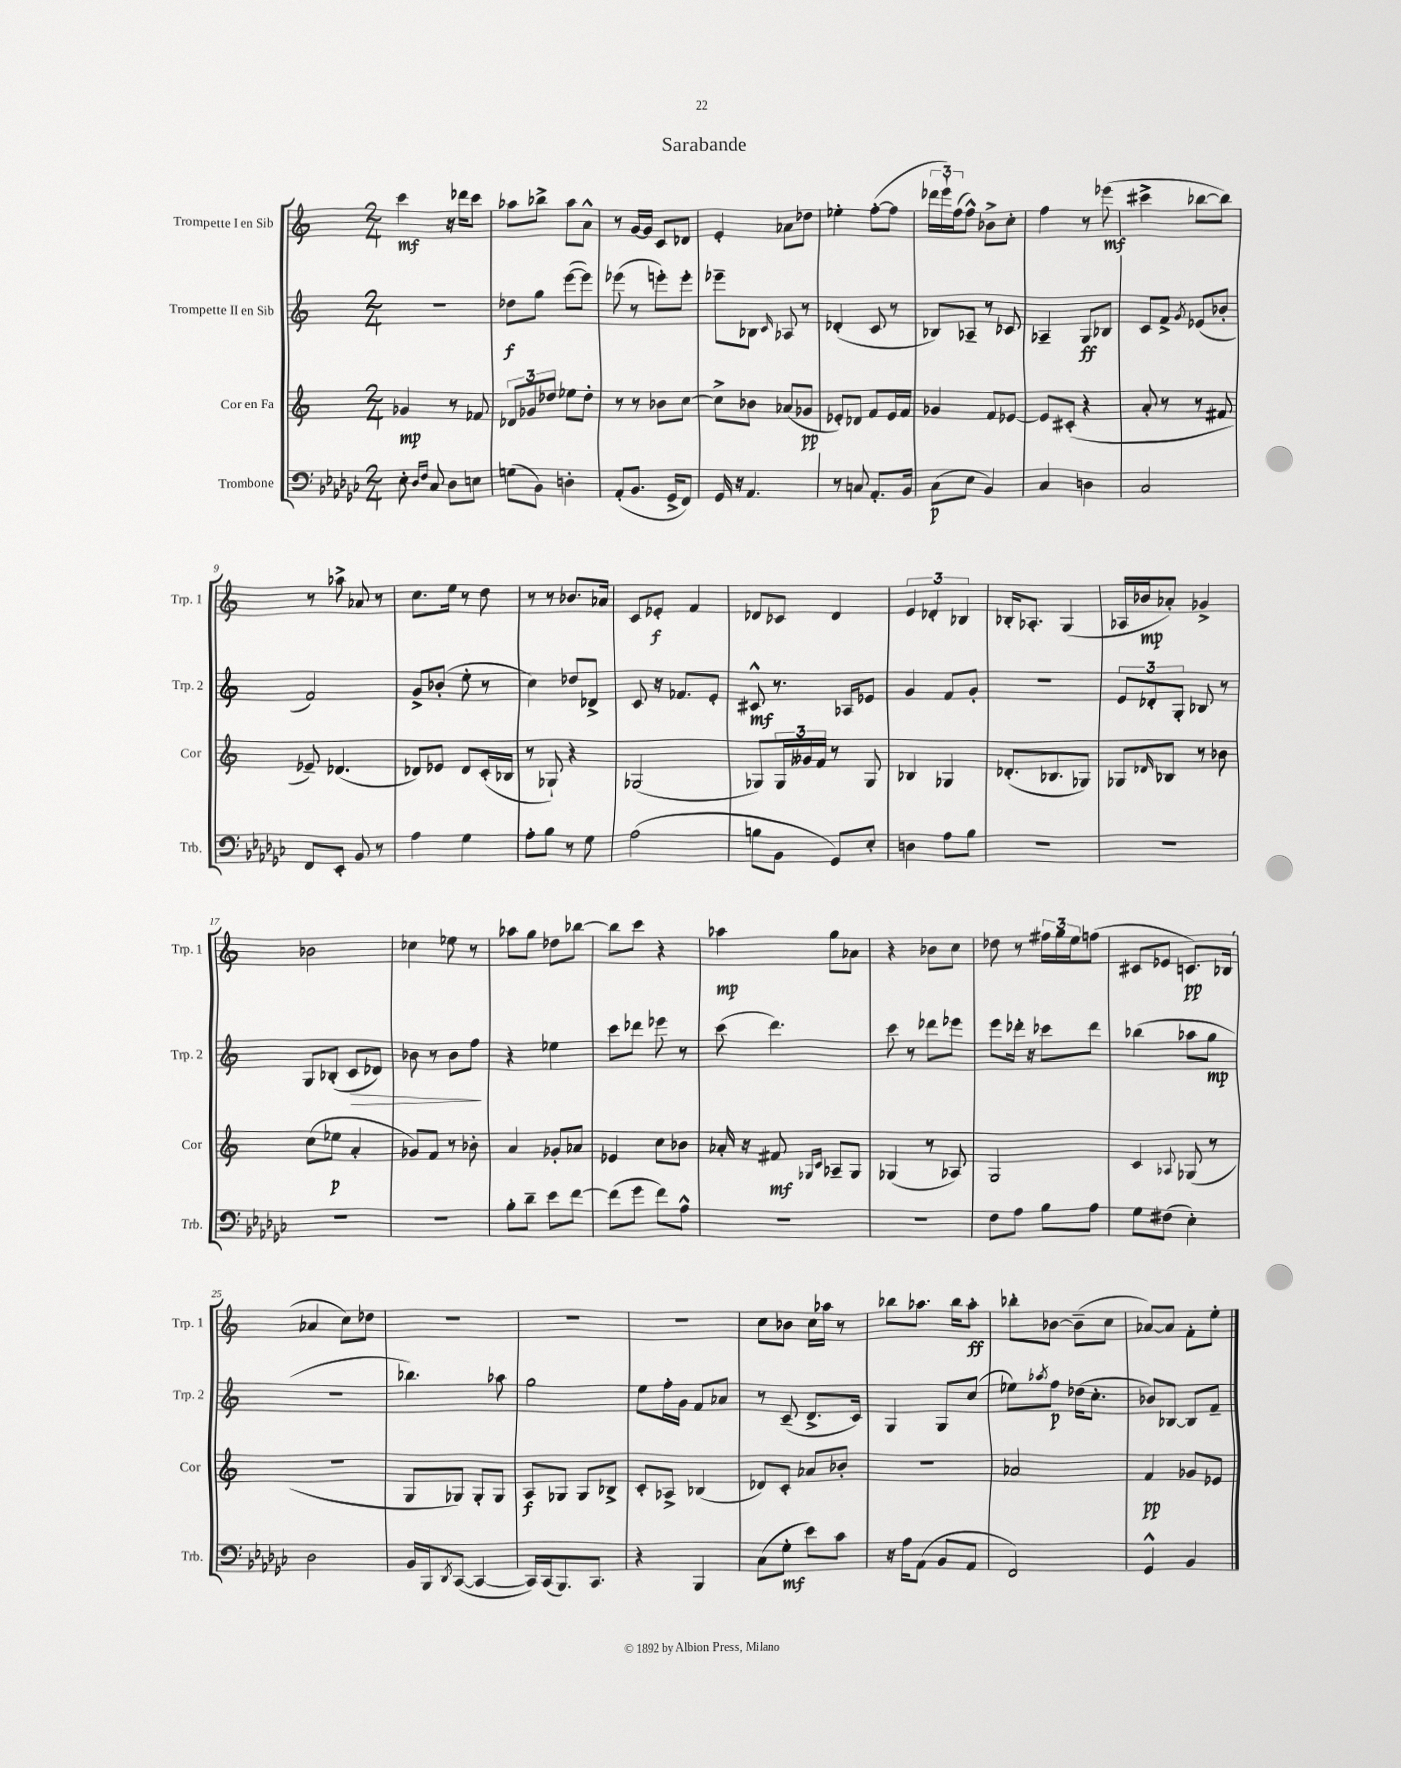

**kern	**dynam	**kern	**dynam	**kern	**dynam	**kern	**dynam
*part4	*part4	*part3	*part3	*part2	*part2	*part1	*part1
*staff4	*staff4	*staff3	*staff3	*staff2	*staff2	*staff1	*staff1
*I"Trombone	*	*I"Cor en Fa	*	*I"Trompette II en Sib	*	*I"Trompette I en Sib	*
*I'Trb.	*	*I'Cor	*	*I'Trp. 2	*	*I'Trp. 1	*
*clefF4	*	*clefG2	*	*clefG2	*	*clefG2	*
*k[b-e-a-d-g-c-]	*	*k[]	*	*k[]	*	*k[]	*
*M2/4	*	*M2/4	*	*M2/4	*	*M2/4	*
=1	=1	=1	=1	=1	=1	=1	=1
8E-'\	.	4g-X/	mp	2r	.	4ccc\	mf
16qqD-/LL	.	.	.	.	.	.	.
16qqF/JJ	.	.	.	.	.	.	.
8C-/	.	.	.	.	.	.	.
8D-\L	.	8r	.	.	.	16r	.
.	.	.	.	.	.	16ddd-X\KL	.
8En\J	.	8f-X/	.	.	.	8ccc\J	.
=2	=2	=2	=2	=2	=2	=2	=2
(8Gn\L	.	12d-X/L	.	8dd-X\L	f	8aa-X\L	.
.	.	12g-X/	.	.	.	.	.
8BB-\J)	.	.	.	8gg\J	.	8bb-X^\J	.
.	.	12dd-X/J	.	.	.	.	.
4Dn'\	.	8ee-X\L	.	([8eee\L	.	8aa-\L	.
.	.	8dd-'\J	.	8eee\J])	.	8a^^\J	.
=3	=3	=3	=3	=3	=3	=3	=3
(8AA-'/L	.	8r	.	(8eee-X\	.	8r	.
8.BB-/J	.	8r	.	8r	.	[16g/LL	.
.	.	.	.	.	.	16g/JJ]	.
.	.	8b-X\L	.	8eeen'\L)	.	8c/L	.
16GG-^/KL	.	.	.	.	.	.	.
8FF/J)	.	[8cc\J	.	8eee'\J	.	8d-X/J	.
=4	=4	=4	=4	=4	=4	=4	=4
16GG-/	.	8cc^\L]	.	8eee-X~\L	.	4e'/	.
16r	.	.	.	.	.	.	.
4.AA-/	.	8b-X\J	.	8B-X\J	.	.	.
.	.	.	.	16qqc/	.	.	.
.	.	(8a-X/L	.	8A-X/	.	8a-X\L	.
.	.	8g-X/J	pp	8r	.	8dd-X\J	.
=5	=5	=5	=5	=5	=5	=5	=5
8r	.	8e-X'/L)	.	(4d-X'/	.	4ee-X'\	.
8Cn/	.	8d-X/J	.	.	.	.	.
8.AA-'/L	.	8f/L	.	8c/	.	([8ff'\L	.
.	.	16e-/L	.	8r	.	8ff\J]	.
16BB-/Jk	.	16f/JJ	.	.	.	.	.
=6	=6	=6	=6	=6	=6	=6	=6
(8C-\L	p	4g-X/	.	8B-X/L)	.	24ddd-X\LL	.
.	.	.	.	.	.	24eee`\)	.
.	.	.	.	.	.	(24ff\J	.
8E-\J	.	.	.	8A-X~/J	.	8ff^^\J)	.
4BB-/)	.	8f/L	.	8r	.	8b-X^\L	.
.	.	[8e-X/J	.	8c-X/	.	8cc'\J	.
=7	=7	=7	=7	=7	=7	=7	=7
4C-/	.	8e-/L]	.	4A-X~/	.	4ff\	.
.	.	(8c#X'/J	.	.	.	.	.
4Dn\	.	4r	.	8G/L	ff	8r	.
.	.	.	.	8B-X/J	.	(8eee-X\	mf
=8	=8	=8	=8	=8	=8	=8	=8
2C-/	.	8a'/	.	8c/L	.	4ccc#X^\	.
.	.	8r	.	8f^/J	.	.	.
.	.	.	.	8qg/	.	.	.
.	.	8r	.	(8e-X/L	.	[8bb-X\L	.
.	.	8f#X/	.	8b-X'/J	.	8bb-\J])	.
!!LO:LB:g=z
=9	=9	=9	=9	=9	=9	=9	=9
8FF/L	.	8e-X~/)	.	2f/)	.	8r	.
8EE-'/J	.	(4.d-X/	.	.	.	8aa-X^\	.
8BB-/	.	.	.	.	.	8a-X/	.
8r	.	.	.	.	.	8r	.
=10	=10	=10	=10	=10	=10	=10	=10
4A-\	.	8d-X/L)	.	8g^/L	.	8.cc\L	.
.	.	8e-X/J	.	(8b-X'/J	.	.	.
.	.	.	.	.	.	16ee\Jk	.
4G-\	.	8d-/L	.	8ee'\	.	8r	.
.	.	(16c'/L	.	8r	.	8dd\	.
.	.	16B-X/JJ	.	.	.	.	.
=11	=11	=11	=11	=11	=11	=11	=11
8A-'\L	.	8r	.	4cc\)	.	8r	.
8B-\J	.	8G-X`/)	.	.	.	8r	.
8r	.	4r	.	8dd-X/L	.	8.b-X/L	.
8G-\	.	.	.	8d-X^/J	.	.	.
.	.	.	.	.	.	16a-X/Jk	.
=12	=12	=12	=12	=12	=12	=12	=12
(2A-\	.	(2G-X/	.	8c/	.	8c/L	.
.	.	.	.	16r	.	8e-X'/J	f
.	.	.	.	8.f-X/L	.	.	.
.	.	.	.	.	.	4f/	.
.	.	.	.	8e'/J	.	.	.
=13	=13	=13	=13	=13	=13	=13	=13
8Bn\L	.	8G-X/L)	.	8c#X^^/	mf	8d-X/L	.
8BB-\J	.	24G-/L	.	8.r	.	8c-X/J	.
.	.	24g--X/	.	.	.	.	.
.	.	24f/JJ	.	.	.	.	.
8GG-/L)	.	8r	.	.	.	4d-/	.
.	.	.	.	16A-X/KL	.	.	.
8E-'/J	.	8G-/	.	8e-X/J	.	.	.
=14	=14	=14	=14	=14	=14	=14	=14
4Dn\	.	4B-X/	.	4g/	.	6e/	.
.	.	.	.	.	.	6d-X'/	.
8A-\L	.	4G-X/	.	8f/L	.	.	.
.	.	.	.	.	.	6B-X/	.
8B-\J	.	.	.	8g'/J	.	.	.
=15	=15	=15	=15	=15	=15	=15	=15
2r	.	(8.d-X'/L	.	2r	.	16B-X'/KL	.
.	.	.	.	.	.	8.A-X'/J	.
.	.	8.B-X/	.	.	.	.	.
.	.	.	.	.	.	(4G/	.
.	.	8G-X/J)	.	.	.	.	.
=16	=16	=16	=16	=16	=16	=16	=16
2r	.	8G-X/L	.	12e/L	.	16A-X/LL	.
.	.	.	.	.	.	16b-X/J	mp
.	.	.	.	12d-X'/	.	.	.
.	.	16qqd-X/	.	.	.	.	.
.	.	8B-X/J	.	.	.	8a-X'/J)	.
.	.	.	.	12G'/J	.	.	.
.	.	8r	.	8B-X/	.	4g-X^/	.
.	.	8b-X\	.	8r	.	.	.
!!LO:LB:g=z
=17	=17	=17	=17	=17	=17	=17	=17
2r	.	(8cc\L	.	8G/L	.	2b-X\	.
.	.	8ee-X\J	p	(8B-X'/J	.	.	.
!	!	!	!	!	!LO:HP:b	!	!
.	.	4a'/	.	8c/L	>	.	.
.	.	.	.	8d-X/J)	.	.	.
=18	=18	=18	=18	=18	=18	=18	=18
2r	.	8g-X/L)	.	8b-X\	.	4cc-X\	.
.	.	8f/J	.	8r	.	.	.
.	.	8r	.	8b-\L	.	8ee-X\	.
.	.	8b-X'\	.	8ff\J	.	8r	.
.	.	.	.	.	]	.	.
=19	=19	=19	=19	=19	=19	=19	=19
8B-'\L	.	4a/	.	4r	.	8aa-X\L	.
8d-~\J	.	.	.	.	.	8gg\J	.
8e-\L	.	8g-X'/L	.	4ee-X\	.	8dd-X\L	.
[8f\J	.	8a-X/J	.	.	.	[8bb-X\J	.
=20	=20	=20	=20	=20	=20	=20	=20
(8f\L]	.	4e-X/	.	8ccc\L	.	8bb-\L]	.
8g-\J	.	.	.	8ddd-X\J	.	8ccc\J	.
8f\L)	.	8cc\L	.	8eee-X\	.	4r	.
8A-^^\J	.	8b-X\J	.	8r	.	.	.
=21	=21	=21	=21	=21	=21	=21	=21
2r	.	16a-X'/	.	(8ccc\	.	4aa-X\	mp
.	.	16r	.	.	.	.	.
.	.	8f#X/	mf	4.ddd\)	.	.	.
.	.	16qqG-X/LL	.	.	.	.	.
.	.	16qqc/JJ	.	.	.	.	.
.	.	8A-X~/L	.	.	.	8gg\L	.
.	.	8G-/J	.	.	.	8a-X\J	.
=22	=22	=22	=22	=22	=22	=22	=22
2r	.	(4G-X/	.	8ccc\	.	4r	.
.	.	.	.	8r	.	.	.
.	.	8r	.	8ddd-X\L	.	8b-X\L	.
.	.	8A-X/)	.	8eee-X\J	.	8cc\J	.
=23	=23	=23	=23	=23	=23	=23	=23
8F\L	.	2G/	.	8eee\L	.	8dd-X\	.
8A-\J	.	.	.	16ddd-X'\Jk	.	8r	.
.	.	.	.	16r	.	.	.
8B-\L	.	.	.	8ccc-X\L	.	24ff#X\LL	.
.	.	.	.	.	.	24gg\	.
.	.	.	.	.	.	24ee\J	.
8A-\J	.	.	.	8ddd-\J	.	(8ffn\J	.
=24	=24	=24	=24	=24	=24	=24	=24
8G-\L	.	4c/	.	(4bb-X\	.	8c#X/L	.
(8F#X\J	.	.	.	.	.	8e-X/J	.
.	.	8qqA-X/	.	.	.	.	.
4E-'\)	.	(8G-X/	.	8aa-X\L	.	8.cn/L)	pp
.	.	8r	.	8gg\J	mp	.	.
.	.	.	.	.	.	(16B-X/Jk	.
!!LO:LB:g=z
=25	=25	=25	=25	=25	=25	=25	=25
2D-\	.	2r	.	2r	.	4a-X/	.
.	.	.	.	.	.	8cc\L)	.
.	.	.	.	.	.	8dd-X\J	.
=26	=26	=26	=26	=26	=26	=26	=26
16BB-/LL	.	8G/L	.	4.bb-X\)	.	2r	.
16BBB-/J	.	.	.	.	.	.	.
8qDD-/	.	.	.	.	.	.	.
([8CC-/J	.	8G-X/J)	.	.	.	.	.
4CC-/_	.	8G-'/L	.	.	.	.	.
.	.	8G-/J	.	8aa-X\	.	.	.
=27	=27	=27	=27	=27	=27	=27	=27
16CC-/LL])	.	8A/L	f	2gg\	.	2r	.
(16CC-/J	.	.	.	.	.	.	.
8.BBB-/)	.	8G-X/J	.	.	.	.	.
.	.	8G-/L	.	.	.	.	.
8.CC-/J	.	.	.	.	.	.	.
.	.	8B-X^/J	.	.	.	.	.
=28	=28	=28	=28	=28	=28	=28	=28
4r	.	8c'/L	.	8ee\L	.	2r	.
.	.	8A-X^/J	.	16ff'\L	.	.	.
.	.	.	.	16g\JJ	.	.	.
4BBB-/	.	(4B-X/	.	8f/L	.	.	.
.	.	.	.	8a-X/J	.	.	.
=29	=29	=29	=29	=29	=29	=29	=29
(8C-\L	.	8d-X/L)	.	8r	.	8cc\L	.
8G-'\J	mf	8c'/J	.	(8c~/	.	8b-X\J	.
8e-\L)	.	8a-X/L	.	8.d^/L	.	16cc\LL	.
.	.	.	.	.	.	16aa-X\JJ	.
8c-\J	.	8b-X'/J	.	.	.	8r	.
.	.	.	.	16c/Jk)	.	.	.
=30	=30	=30	=30	=30	=30	=30	=30
16r	.	2r	.	4G/	.	8bb-X\L	.
16A-\KL	.	.	.	.	.	.	.
(8AA-\J	.	.	.	.	.	8.aa-X\J	.
8BB-/L	.	.	.	8G/L	.	.	.
.	.	.	.	.	.	16bb-\KL	.
8AA-/J	.	.	.	(8cc/J	.	8aa-'\J	ff
=31	=31	=31	=31	=31	=31	=31	=31
2FF/)	.	2a-X/	.	8ee-X\L)	.	8bb-X'\L	.
.	.	.	.	8qaa-X/	.	.	.
.	.	.	.	8ff\J	p	[8b-X\J	.
.	.	.	.	(16dd-X\KL	.	(8b-~\L]	.
.	.	.	.	8.cc'\J	.	.	.
.	.	.	.	.	.	8cc\J	.
=32	=32	=32	=32	=32	=32	=32	=32
4GG-^^/	.	4f/	pp	8b-X/L)	.	[8a-X/L)	.
.	.	.	.	[8B-X/J	.	8a-/J]	.
4BB-/	.	8g-X/L	.	8B-/L]	.	8f'\L	.
.	.	8e-X/J	.	8f~/J	.	8ee'\J	.
==	==	==	==	==	==	==	==
*-	*-	*-	*-	*-	*-	*-	*-
